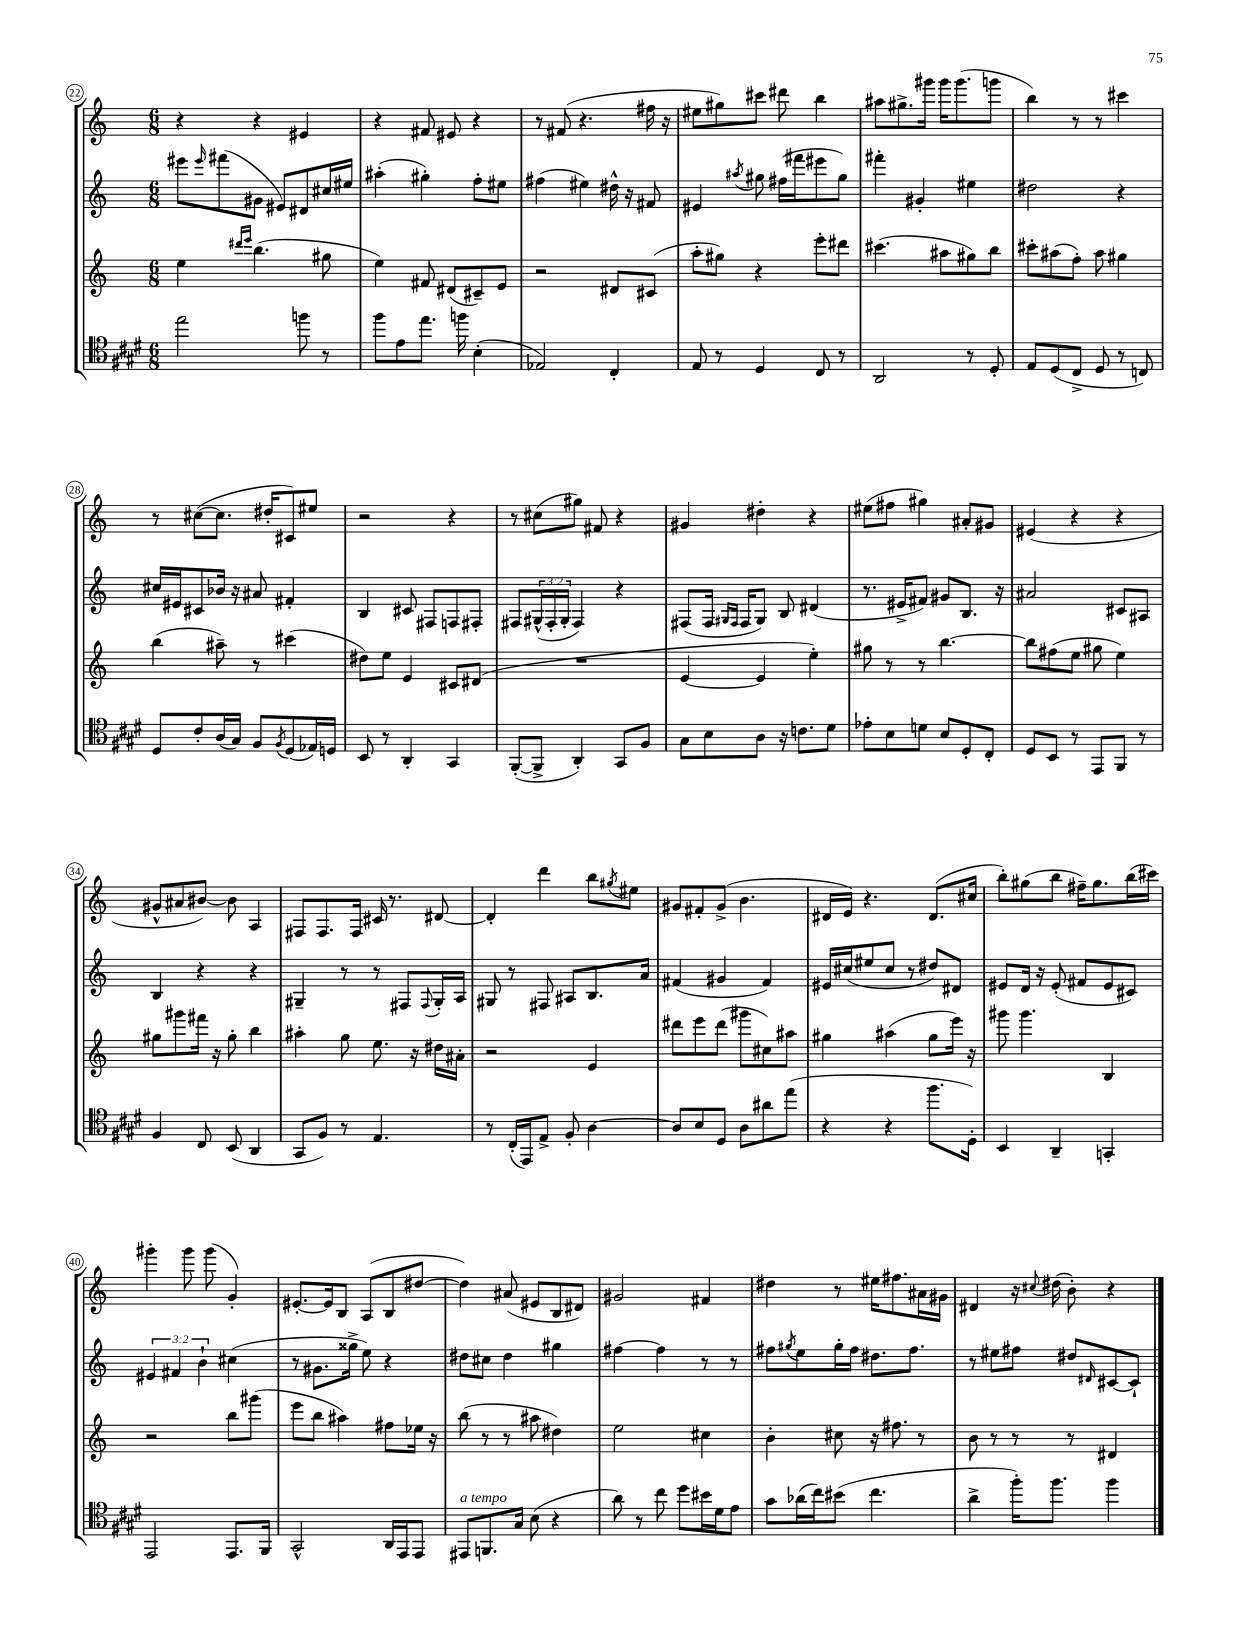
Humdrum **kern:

**kern	**kern	**kern	**kern
*staff4	*staff3	*staff2	*staff1
*clefC4	*clefG2	*clefG2	*clefG2
*k[f#c#g#d#]	*k[]	*k[]	*k[]
*M6/8	*M6/8	*M6/8	*M6/8
2ee	4ee	8eee#	4r
.	.	16qqeee#	.
.	.	(8fff#	.
.	16qqddd#	.	.
.	16qqeee	.	.
.	(4.bb	8g#	4r
.	.	8e#)	.
8ff	.	8d#	4e#
8r	8gg#	16cc#	.
.	.	16ee#	.
=	=	=	=
8ff#	4ee)	(4aa#'	4r
8e	.	.	.
8.ee	8f#	4gg#')	8f#
.	(8d#	.	8e#
16ff	.	.	.
(4B'	8c#~)	8ff'	4r
.	8e	8ee#	.
=	=	=	=
2E-)	2r	(4ff#	8r
.	.	.	(8f#
.	.	4ee#)	4.r
4C#'	8d#	16dd#^^	.
.	.	16r	.
.	(8c#	8f#	16ff#
.	.	.	16r
=	=	=	=
8E	8aa'	4e#	8ee#
8r	8gg#)	.	8gg#)
.	.	8qaa#	.
4D#	4r	8gg#	8ccc#
.	.	(16ff#	8ddd#
.	.	16fff#	.
8C#	8eee'	8eee#	4bb
8r	8ddd#	8gg#)	.
=	=	=	=
2AA	(4.ccc#	4fff#'	8aa#
.	.	.	8.gg#^
.	.	4g#'	.
.	.	.	16ggg#
.	8aa#	.	16ggg#
.	.	.	(8.ggg#
8r	8gg#)	4ee#	.
8D#'	8bb	.	8ggg
=	=	=	=
8E	8ccc#'	2dd#	4bb)
(8D#	(8aa#	.	.
8C#^	8ff')	.	8r
8D#	8aa#	.	8r
8r	4gg#	4r	4ccc#
8C)	.	.	.
=	=	=	=
8D#	(4bb	16cc#	8r
.	.	16e#	.
8c#'	.	8c#	([8cc#
(16A	8aa#~)	16b-	8.cc#]
16G#)	.	16r	.
8F#	8r	8a#	.
.	.	.	16dd#'
8qF#	.	.	.
(8D#	(4ccc#	4f#'	8c#)
16E-)	.	.	8ee#
16D	.	.	.
=	=	=	=
8BB	8dd#)	4B	2r
8r	8ee	.	.
4AA'	4e	8c#	.
.	.	8F#	.
4GG#	8c#	8F	4r
.	(8d#	8F#'	.
=	=	=	=
([8FF#'	2.r	8F#	8r
8FF#^]	.	(24G#^^	(8cc#
.	.	24F#'	.
.	.	24G#'	.
4AA')	.	4F#)	8gg#)
.	.	.	8f#
8GG#	.	4r	4r
8F#	.	.	.
=	=	=	=
8G#	[4e	(8F#	4g#
8B	.	16F#	.
.	.	16qqG#	.
.	.	16qqF#	.
.	.	16F#	.
8A	4e]	8G#)	4dd#'
16r	.	8B	.
8.c	.	.	.
.	4ee')	(4d#	4r
8d#	.	.	.
=	=	=	=
8e-'	8gg#	8.r	(8ee#
8B	8r	.	8ff#
.	.	16e#^	.
8d	8r	8f#)	4gg#)
8B	[4.bb	8g#	.
8D#'	.	8.B	8a#'
8C#'	.	.	8g#
.	.	16r	.
=	=	=	=
8D#	8bb]	2a#	(4e#
8BB	(8ff#	.	.
8r	8ee	.	4r
8EE	8gg#	.	.
8FF#	4ee)	8c#	4r
8r	.	8A#	.
=	=	=	=
4F#	8gg#	4B	8g#^^
.	8ggg#	.	8a#
8C#	16fff#	4r	[8b#)
.	16r	.	.
(8BB	8gg#'	.	8b#]
4AA	4bb	4r	4A
=	=	=	=
8GG#	4aa#'	4G#~	8F#
8F#)	.	.	8.F#
8r	8gg	8r	.
.	.	.	16F#
4.E	8.ee	8r	16c#
.	.	.	8.r
.	.	8F#	.
.	16r	.	.
.	.	8qqF#	.
.	16dd#	16G#'	[8d#
.	16a#'	16A	.
=	=	=	=
8r	2r	8G#	4d#']
(16C#'	.	8r	.
16EE)	.	.	.
8E^	.	8F#	4ddd
8F#'	.	8A#	.
[4A	4e	8.B	8bb
.	.	.	8qgg#
.	.	.	8ee#
.	.	16a	.
=	=	=	=
8A]	8ddd#	(4f#	8g#
8B	8eee	.	8f#'
8D#	(8ddd#	4g#	(8g#^
8A	8ggg#	.	4.b
8a#	8cc#)	4f#)	.
(8ee	8aa#	.	.
=	=	=	=
4r	4gg#	16e#	16d#
.	.	(16cc#	16e)
.	.	8ee#	4.r
4r	(4aa#	8cc#	.
.	.	8r	.
8.ff#	8gg#	8dd#)	(8.d#
.	16eee)	8d#	.
16D#')	16r	.	16cc#
=	=	=	=
4BB	8ggg#	8e#	8bb')
.	4.ggg#	16d	(8gg#
.	.	16r	.
4AA~	.	(8e#'	8bb
.	.	8f#	16ff#~)
.	.	.	8.gg#
4GG'	4B	8e#	.
.	.	8c#)	(16bb
.	.	.	16ccc#)
=	=	=	=
2EE	2r	6e#	4ggg#'
.	.	6f#	.
.	.	.	8ggg#
.	.	6b`	.
.	.	.	(8ggg#
8.EE	8bb	(4cc#	4g')
.	(8ggg#	.	.
16FF#	.	.	.
=	=	=	=
2GG#^^	8eee	8r	[8.e#'
.	8bb	8.g#	.
.	.	.	16e#]
.	4aa#)	.	8B
.	.	16gg##^	.
.	.	8ee)	(8A
16AA	8ff#	4r	8B
16EE	.	.	.
8EE	16ee-	.	[8dd#
.	16r	.	.
=	=	=	=
8EE#	(8bb	8dd#	4dd#])
8.FF	8r	8cc#	.
.	8r	4dd#	(8a#
16G#	.	.	.
(8B	8aa#	.	8e#
4r	4dd#)	4gg#	8B
.	.	.	8d#)
=	=	=	=
8a)	2ee	[4ff#	2g#
8r	.	.	.
8cc#	.	4ff#]	.
8dd#	.	.	.
16b#	4cc#	8r	4f#
16d#	.	.	.
8e	.	8r	.
=	=	=	=
8g#	4b'	8ff#	4dd#
.	.	8qgg#	.
(16a-	.	8ee	.
16cc#)	.	.	.
(8b#	8cc#	16gg#'	8r
.	.	16ff#	.
4.cc#	16r	8.dd#	16ee#
.	8.ff#	.	8.ff#
.	.	8.ff#	.
.	8r	.	16a#
.	.	.	16g#
=	=	=	=
4a^	8b	8r	4d#
.	8r	8ee#	.
16ff#')	8r	8ff#	16r
.	.	.	8qqcc#
8.ff#	.	.	(16dd#
.	8r	8dd#	8b')
.	.	16qqd#	.
4ff#	4d#	[8c#	4r
.	.	8c#`]	.
==	==	==	==
*-	*-	*-	*-
